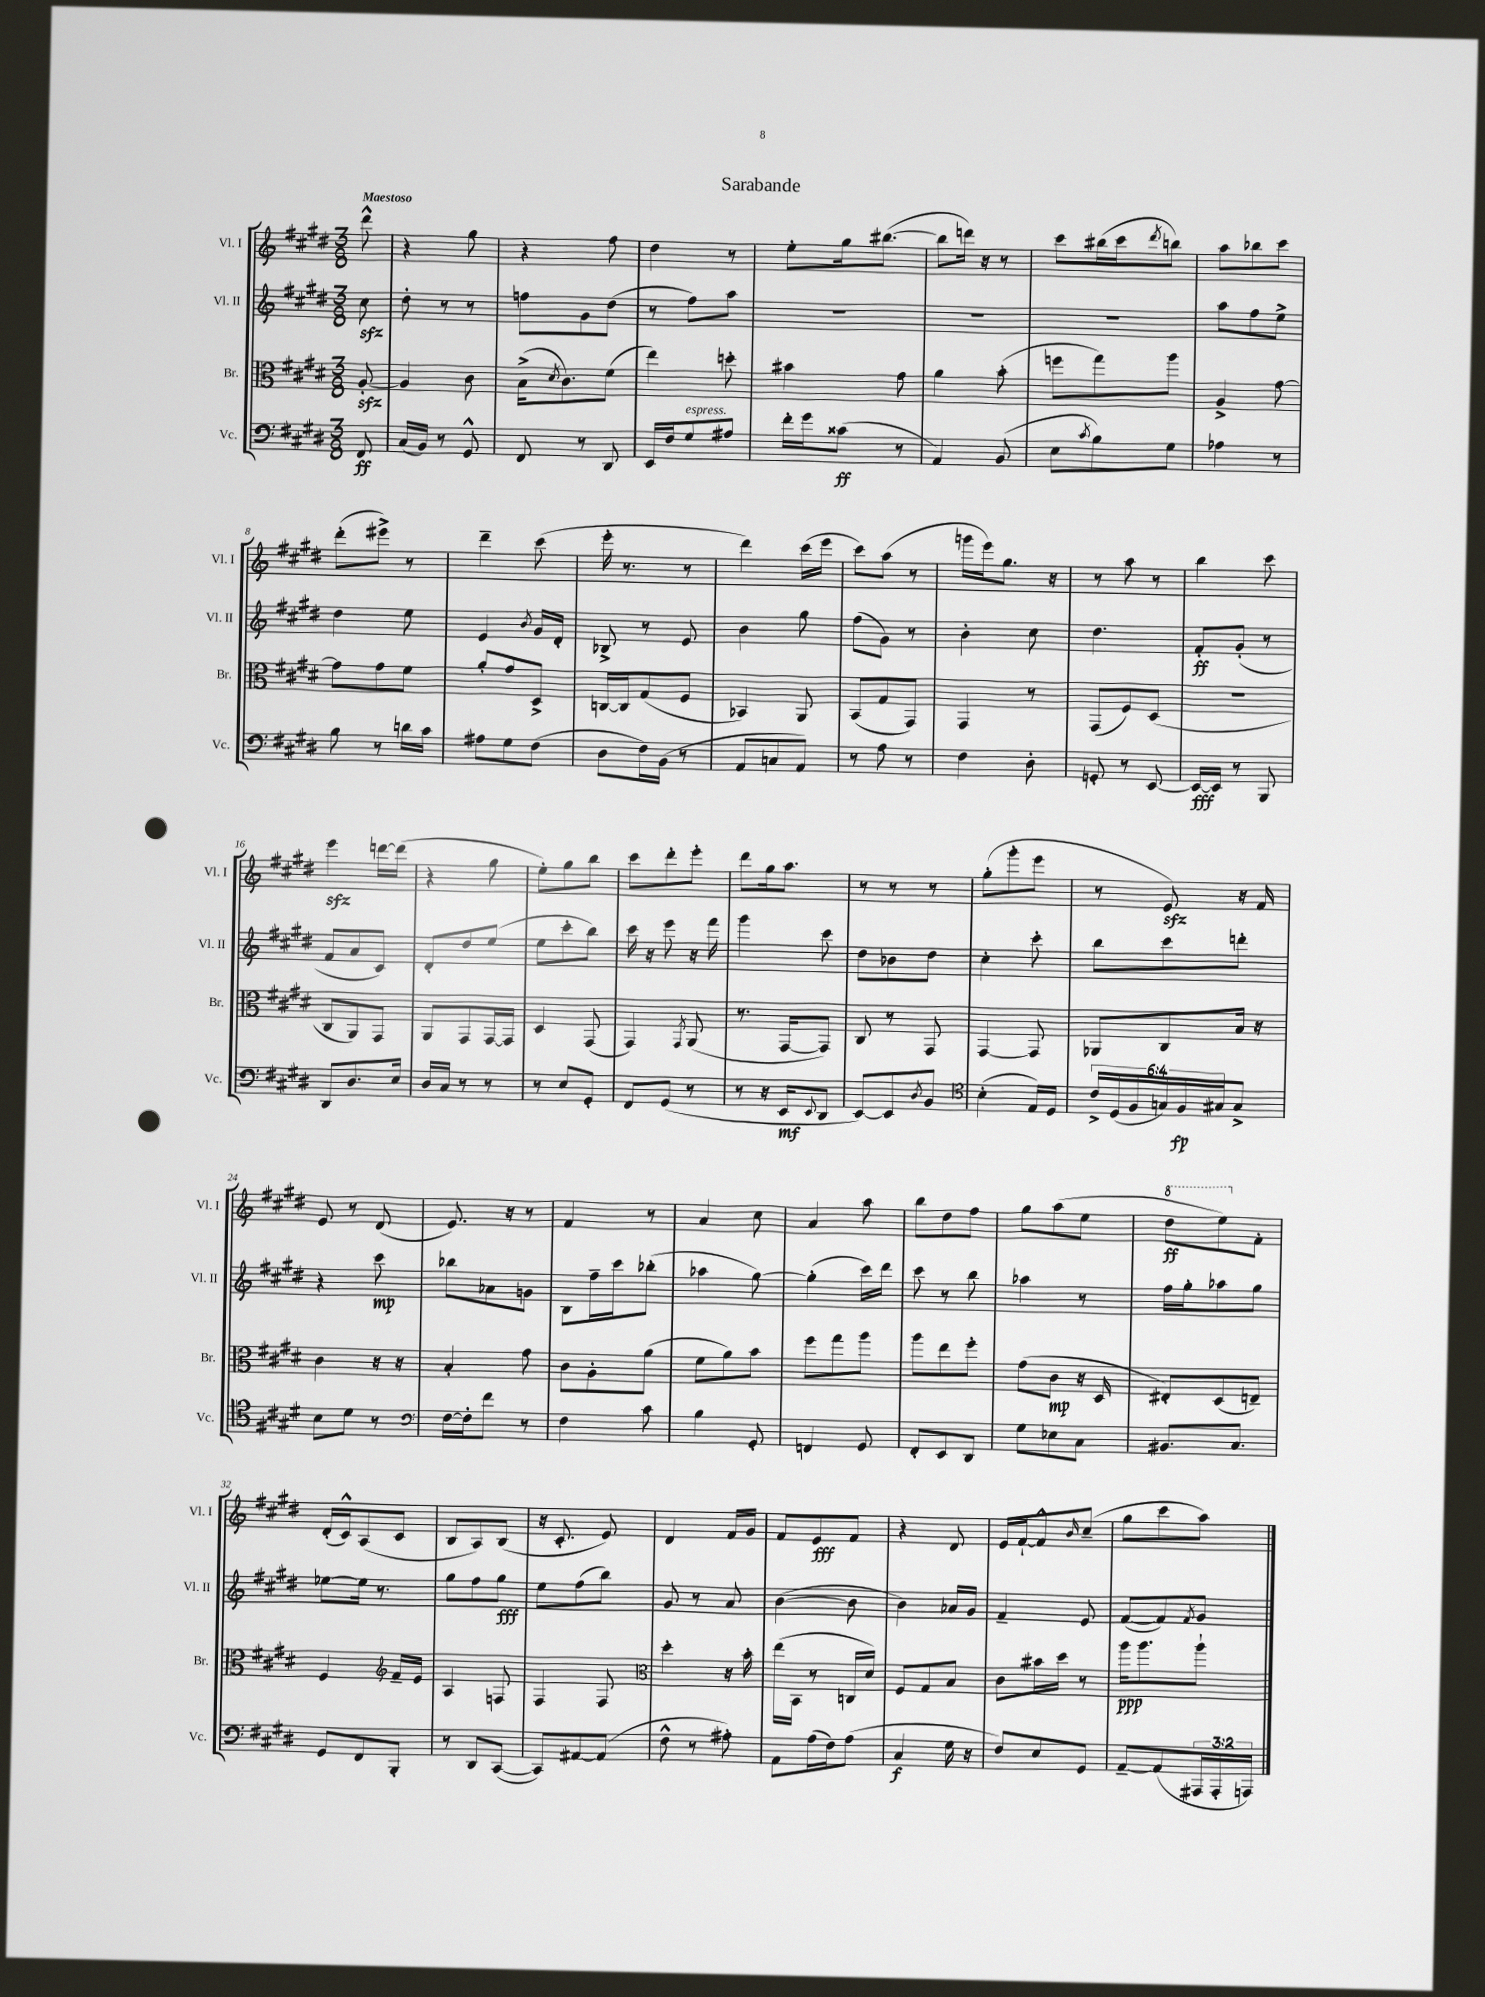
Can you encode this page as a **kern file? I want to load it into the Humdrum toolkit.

**kern	**kern	**kern	**kern
*staff4	*staff3	*staff2	*staff1
*clefF4	*clefC3	*clefG2	*clefG2
*k[f#c#g#d#]	*k[f#c#g#d#]	*k[f#c#g#d#]	*k[f#c#g#d#]
*M3/8	*M3/8	*M3/8	*M3/8
8FF#	[8A'	8cc#	8ddd#^^
=	=	=	=
(16C#	4A]	8dd#'	4r
16BB)	.	.	.
8r	.	8r	.
8GG#^^	8c#	8r	8gg#
=	=	=	=
8FF#	(16B^	8ff	4r
.	8qd#	.	.
.	8.c#)	.	.
8r	.	8g#	.
8DD#	(8f#	(8dd#	8ff#
=	=	=	=
16EE	4ee)	8r	4dd#
16F#	.	.	.
8G#	.	8ff#)	.
8A#	8dd'	8aa	8r
=	=	=	=
16f#'	4b#	4.r	8ee'
16g#	.	.	.
(8c##	.	.	16gg#
.	.	.	([8.bb#
8r	8g#	.	.
=	=	=	=
4AA)	4a	4.r	8bb#]
.	.	.	16ddd)
.	.	.	16r
(8BB	(8b'	.	8r
=	=	=	=
8E	8ff	4.r	8ccc#
8qc#	.	.	.
8B)	8gg#)	.	(16bb#
.	.	.	16ccc#
.	.	.	8qddd#
8G#	8aa	.	8bb)
=	=	=	=
4A-	4A^	8aa	8aa
.	.	8ff#	8bb-
8r	[8g#	8ee^	8ccc#
=	=	=	=
8B	8g#]	4dd#	(8ddd#'
8r	8g#	.	8eee#^)
16d	8f#	8ee	8r
16c#	.	.	.
=	=	=	=
8A#	8a'	4e	4ddd#~
8G#	8g#	.	.
.	.	8qb	.
(8F#	8D#^	16g#	(8ccc#
.	.	16d#'	.
=	=	=	=
8D#	[16C	8B-^	16eee'
.	16C]	.	8.r
16F#)	(8G#	8r	.
(16BB	.	.	.
8r	8F#	8e	8r
=	=	=	=
8AA	4BB-)	4b	4ddd#)
8C	.	.	.
8AA)	8AA	8gg#	(16ccc#
.	.	.	16eee
=	=	=	=
8r	(8BB	(8ff#	8ccc#)
8A	8G#	8g#)	(8aa
8r	8GG#)	8r	8r
=	=	=	=
4F#	4GG#	4b'	16ggg
.	.	.	16eee)
.	.	.	8.gg#
8D#'	8r	8cc#	.
.	.	.	16r
=	=	=	=
8GG'	(8GG#	4.dd#	8r
8r	8F#)	.	8aa
[8EE	(8D#	.	8r
=	=	=	=
16EE_	4.r	8f#'	4bb
16EE]	.	.	.
8r	.	(8g#'	.
8BBB	.	8r	8ccc#
=	=	=	=
8DD#	8C#	8f#	4eee
8.D#	8AA)	8a	.
.	8GG#	8c#)	[16ddd
16E	.	.	(16ddd]
=	=	=	=
16D#	8AA	8d#'	4r
16C#	.	.	.
8r	8GG#	8dd#	.
8r	[16GG#	(8ee	8gg#
.	16GG#]	.	.
=	=	=	=
8r	4D#	8ee	8ee')
8E	.	8ccc#'	8gg#
8GG#'	(8GG#	8bb)	8bb
=	=	=	=
8FF#	4GG#)	16ccc#	8ccc#
.	.	16r	.
(8GG#	.	8eee	8ddd#'
.	8qGG#	.	.
8r	(8AA	16r	8eee'
.	.	16fff#	.
=	=	=	=
8r	8.r	4ggg#	8ddd#
16r	.	.	16gg#
16EE	[16GG#	.	8.aa
8qqEE	.	.	.
8DD#	8GG#])	8ccc#	.
=	=	=	=
[8EE)	8C#	8dd#	8r
8EE]	8r	8b-	8r
8qD#	.	.	.
8BB	8GG#	8dd#	8r
=	=	=	=
*clefC4	*	*	*
(4B'	[4GG#	4cc#'	(8gg#'
.	.	.	8ggg#'
16E)	8GG#]	8ccc#'	8eee
16D#	.	.	.
=	=	=	=
24c#^	8AA-	8bb	8r
(24D#	.	.	.
24F#	.	.	.
24G)	8C#	8ccc#	8e)
24F#	.	.	.
24G#	.	.	.
8G#^	16B	8ddd'	16r
.	16r	.	16f#
=	=	=	=
8B	4c#	4r	8e
8d#	.	.	8r
8r	16r	8ccc#	(8d#
.	16r	.	.
=	=	=	=
*clefF4	*	*	*
[16F#	4B'	8bb-	8.e)
16F#']	.	.	.
8f#	.	8a-	.
.	.	.	16r
8r	8g#	8g	8r
=	=	=	=
4F#	8c#	8B	4f#
.	8A'	16ff#~	.
.	.	16ccc#	.
8c#	(8a	(8bb-'	8r
=	=	=	=
4B	8f#	4aa-	4a
.	8a)	.	.
8GG#'	8b	[8gg#)	8cc#
=	=	=	=
4FF	8ff#	(4gg#']	4a
.	8gg#	.	.
8GG#	8aa	16ccc#)	8aa
.	.	16ddd#	.
=	=	=	=
8FF#'	8aa	8ccc#	8bb
8EE	8ee	8r	8dd#
8DD#	8ff#'	8bb	8ff#
=	=	=	=
8G#	(8g#	4aa-	8gg#
8E-	8c#	.	(8aa
8C#	16r	8r	8ee
.	16D#	.	.
=	=	=	=
8.BB#	8E#')	16ff#	8ddd#
.	.	16gg#'	.
.	(8D#	8aa-	8eee)
8.C#	.	.	.
.	8E~)	8gg#	8f#'
=	=	=	=
8GG#	4F#	[8ee-	(16d#'
.	.	.	16c#^^)
8FF#	.	16ee-]	(8A
.	.	8.r	.
*	*clefG2	*	*
8BBB'	16f#~	.	8c#
.	16e	.	.
=	=	=	=
8r	4A	8gg#	8B
8DD#	.	8ff#	8A)
([8CC#	8F	8gg#	(8B
=	=	=	=
8CC#])	4F#	8ee	16r
.	.	.	8.c#'
[8AA#	.	(8ff#	.
(8AA#]	8F#	8bb)	8e)
=	=	=	=
*	*clefC3	*	*
8F#^^	4dd#'	8g#	4d#
8r	.	8r	.
8A#')	16r	8a	16f#
.	16b'	.	16g#
=	=	=	=
8AA	(16ee	([4b	8f#
.	16BB	.	.
(16A	8r	.	8e
16F#)	.	.	.
(8A	16C	8b]	8f#
.	16d#)	.	.
=	=	=	=
4C#	8F#	4b)	4r
.	8G#	.	.
16G#	8B	16a-	8d#
16r	.	16g#	.
=	=	=	=
8F#)	8c#	4f#~	16e
.	.	.	[16f#`
8E	16b#	.	8f#^^]
.	16dd#	.	.
.	.	.	16qqb
8GG#	8r	8e	(8cc#~
=	=	=	=
[8AA~	16aa	([8f#	8gg#
.	8.aa	.	.
(8AA]	.	8f#])	8ccc#
.	.	8qf#	.
24AAA#	8aa`	8g#	8aa)
24AAA#'	.	.	.
24AAA)	.	.	.
==	==	==	==
*-	*-	*-	*-
